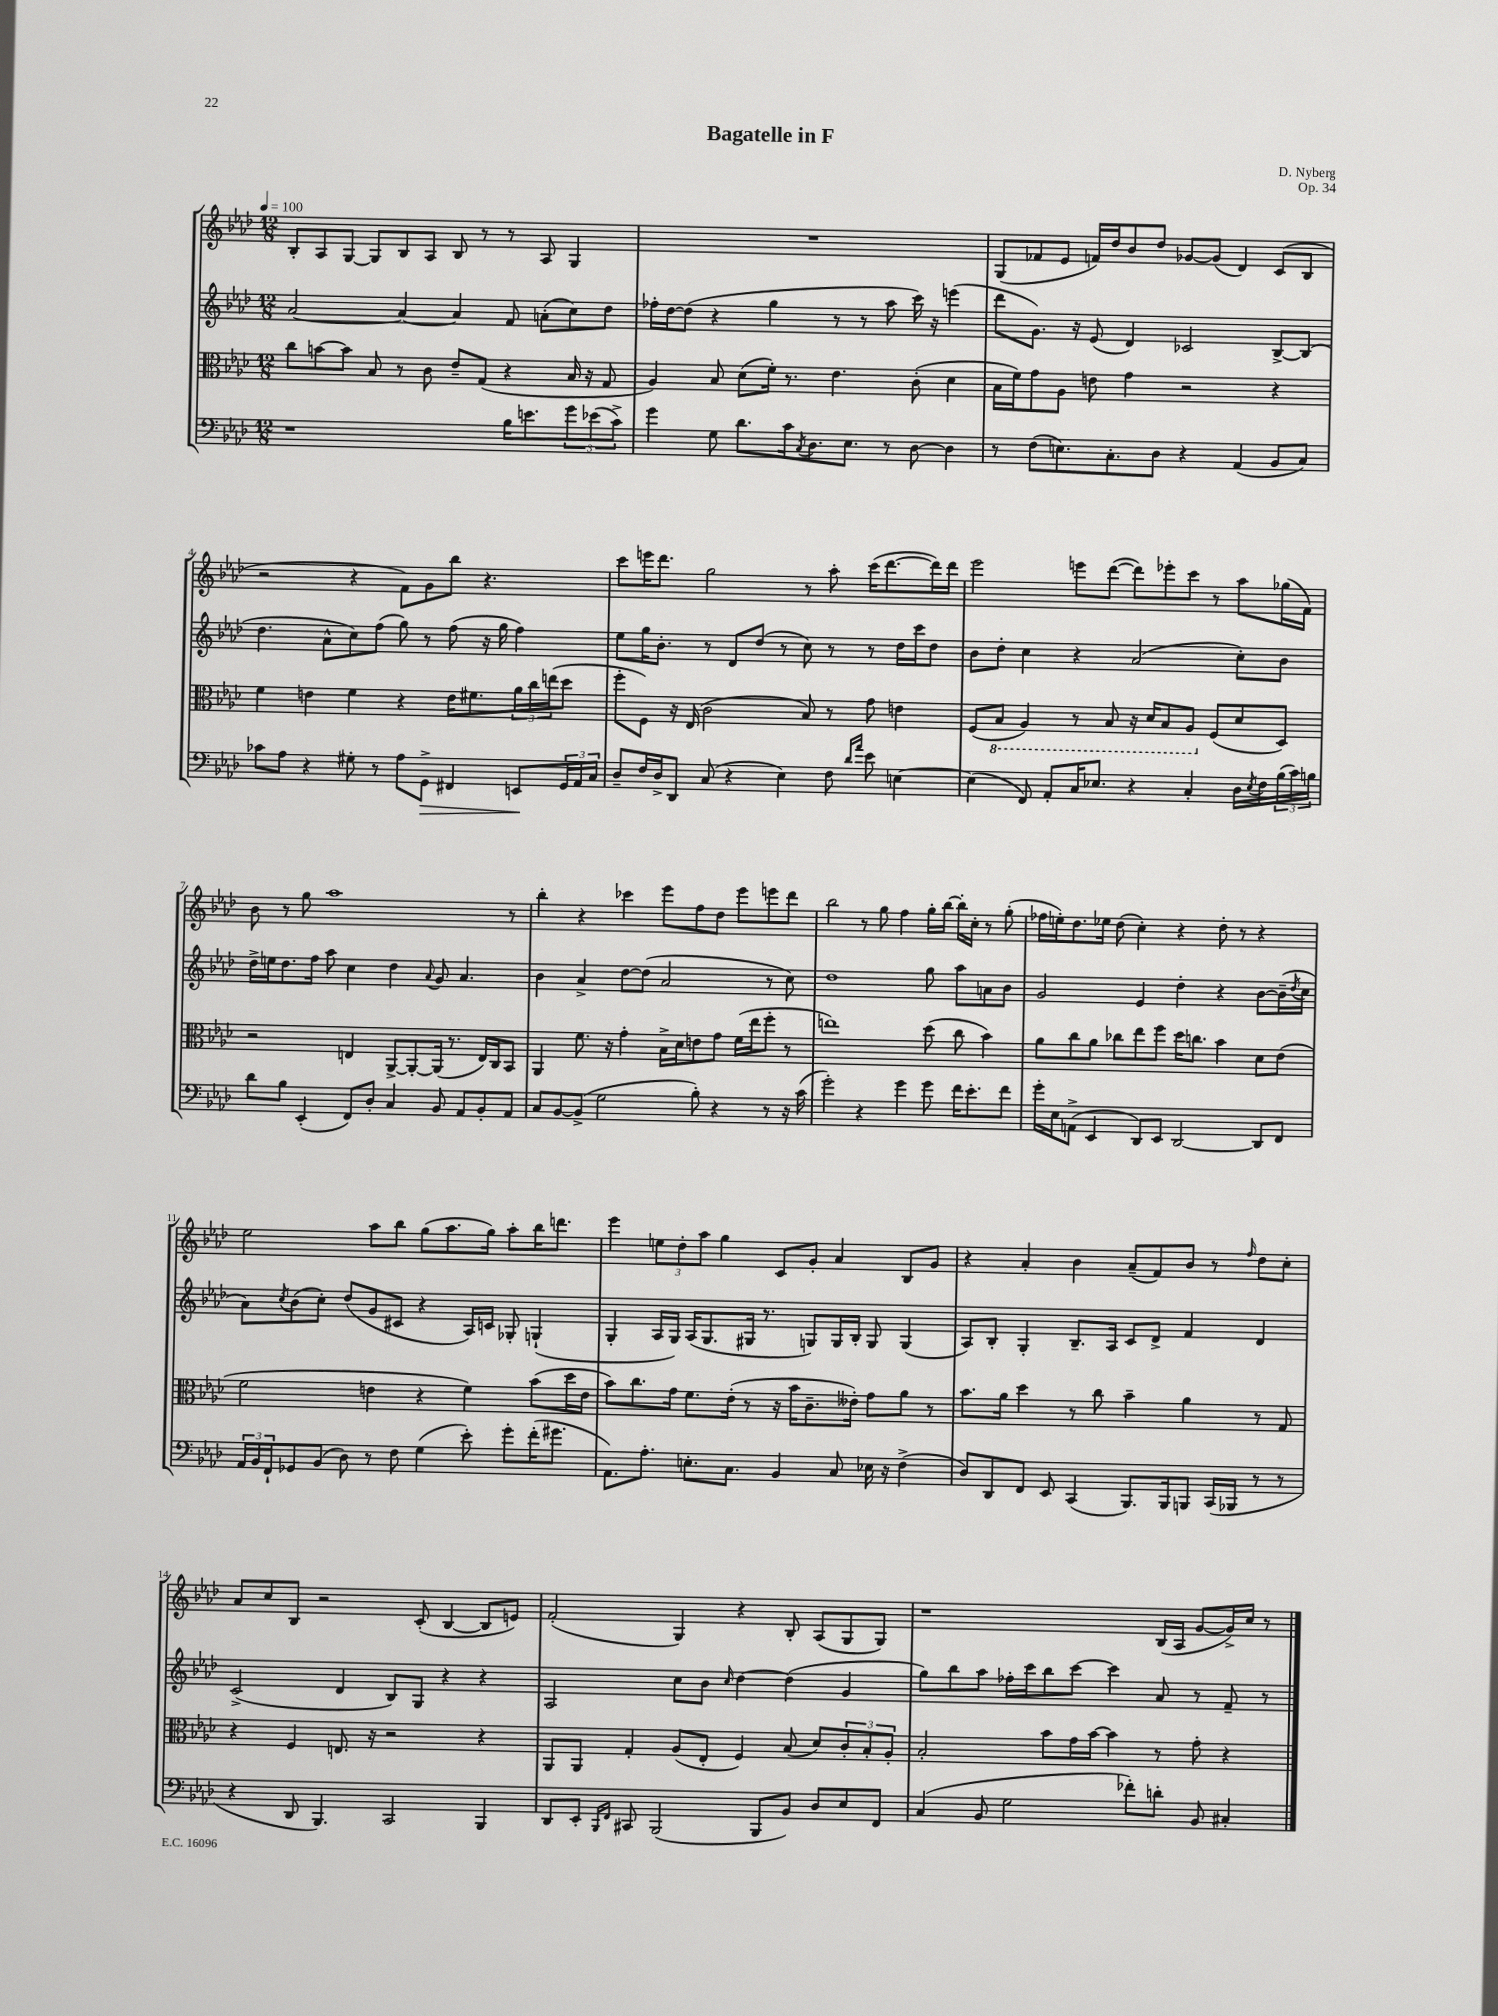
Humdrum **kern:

**kern	**kern	**kern	**kern
*staff4	*staff3	*staff2	*staff1
*clefF4	*clefC3	*clefG2	*clefG2
*k[b-e-a-d-]	*k[b-e-a-d-]	*k[b-e-a-d-]	*k[b-e-a-d-]
*M12/8	*M12/8	*M12/8	*M12/8
*MM100	*MM100	*MM100	*MM100
1r	8cc\L	[2a-/	8B-'/L
.	[8b\	.	8A-/
.	8b\]J	.	[8G/J
.	8B-/	.	8G/]L
.	8r	4a-/_	8B-/
.	8c\	.	8A-/J
.	8e-~/L	4a-/]	8B-/
.	(8G/J	.	8r
16B-\LK	4r	8f/	8r
8.e\	.	.	.
.	.	(8a'\L	8A-/
12g\	16B-/	8cc\)	4G/
.	16r	.	.
(12e-\	.	.	.
.	8G/	8dd-\J	.
12c^\J)	.	.	.
=	=	=	=
4g\	4A-/)	16ff-'\LL	1.r
.	.	[16dd-\J	.
.	.	(8dd-\]J	.
8G\	8B-/	4r	.
8.d-\L	(8d-\L	.	.
.	16f'\Jk)	4gg\	.
16c\k	8.r	.	.
8qC/	.	.	.
8.D-\	.	.	.
.	4.e-\	8r	.
8.E-\J	.	.	.
.	.	8r	.
8r	.	8aa-\	.
[8D-\	(8c'\	16ccc\)	.
.	.	16r	.
4D-\]	4d-\	(4eee\	.
=	=	=	=
8r	16B-\LL	8ddd-\L	(8G/L
.	16f\J)	.	.
(8F\L	8g\	8.g\J)	8f-/
8.E\)	8A-\J	.	8e-/J
.	.	16r	.
.	8e\	(8e-/	16f/LL)
8.C'\	.	.	16dd-/J
.	4g\	4d-/)	8b-/
8D-\J	.	.	8dd-/J
4r	2r	2c-/	[8g-/L
.	.	.	(8g-/]J
(4AA-/	.	.	4d-/)
8BB-/L	4r	[8B-^/L	(8c/L
8C/J)	.	(8B-/]J	8B-/J
=	=	=	=
8c-\L	4f\	4.dd-\	2r
8A-\J	.	.	.
4r	4e\	.	.
.	.	8a-^^\L	.
8G#'\	4f\	8cc\)	4r
8r	.	(8ff\J	.
8A-\L	4r	8gg\)	8f\L)
8GG^\J	.	8r	8g\
4FF#/	16e\LK	(8ff\	8bb-\J
.	8.f#\	.	.
.	.	16r	4.r
.	.	16gg\	.
8EE/L	24a-\L	4ff\)	.
.	24cc\	.	.
.	(24ee\J	.	.
24GG/L	8dd-\J	.	.
24AA-/	.	.	.
24C/JJ	.	.	.
=	=	=	=
8D-~/L	8ff'\L	8ee-\L	8ccc\L
16F/L	8F\J)	16gg\K	16eee\K
16D-^/J	.	8.b-'\J	8.ddd-\J
8DD-/J	16r	.	.
.	(16E-/	.	.
(8C/	2c\	8r	2gg\
4r	.	8d-/L	.
.	.	(8dd-/J	.
4E-\)	.	8r	.
.	8B-/)	8cc\)	8r
8F\	8r	8r	8aa-'\
16qqd-/LL	.	.	.
16qqa-/JJ	.	.	.
8e-\	8g\	8r	(16ccc\LK
.	.	.	[8.ddd-\
[4E\	4e\	16dd-\LL	.
.	.	16ccc\J	.
.	.	8dd-\J	16ddd-\]L)
.	.	.	16ddd-\JJ
=	=	=	=
(4E\]	(8F/L	8b-\L	2eee-\
.	8BB-/J	8dd-'\J	.
8FF/)	4AA-/)	4cc\	.
8AA-'/L	.	.	.
16C/K	8r	4r	8eee\L
8.E-/J	.	.	.
.	8BB-/	.	([8ddd-\J
4r	16r	(2a-/	8ddd-\]L)
.	16D-/LK	.	.
.	8BB-/	.	8eee-'\
4C'/	8AA-/J	.	8ccc\J
.	(8F/L	.	8r
16D-\LL	8d-/	8cc'\L)	8aa-\L
8qE-/	.	.	.
16F\	.	.	.
(24B-\	8D-/J)	8b-\J	(16gg-\L
24c\)	.	.	.
.	.	.	16f\JJ)
24B\JJ	.	.	.
=	=	=	=
8d-\L	2r	16dd-^\LL	8b-\
.	.	16ee\J	.
8B-\J	.	8.dd-\	8r
(4EE-'/	.	.	8gg\
.	.	16ff\Jk	.
.	.	8aa-\	1aa-
8FF/L)	4E/	4cc\	.
8D-'/J	.	.	.
4C/	[8AA-^/L	4dd-\	.
.	8AA-'/_	.	.
.	.	8qqa-/	.
8BB-/	(16AA-/]Jk	8g/	.
.	8.r	.	.
8AA-/L	.	4.a-/	.
8BB-'/	16E/LL)	.	.
.	16C/J	.	.
8AA-/J	8BB-/J	.	8r
=	=	=	=
8C/L	4AA-/	4b-\	4bb-'\
[8BB-/	.	.	.
(8BB-^/]J	8.f\	4a-^/	4r
2G\	.	.	.
.	16r	.	.
.	4g'\	[8dd-\L	4ccc-\
.	.	(8dd-\]J	.
.	16B-^\LL	2a-/	8eee-\L
.	16d-\J	.	.
8B-'\)	8e\	.	8ff\
4r	8g\J	.	8dd-\J
.	(16f\LL	.	8eee-\L
.	16ee-\J	.	.
8r	8ff'\J	8r	8eee\
16r	8r	8cc\)	8ddd-\J
(16c\	.	.	.
=	=	=	=
2g'\)	1ee)	1dd-	2bb-\
4r	.	.	8r
.	.	.	8gg\
4g\	.	.	4ff\
8g\	(8dd-\	8gg\	16gg'\LL
.	.	.	[16bb-\JJ
16f\LK	8cc\	8aa-\L	16bb-'\]LL
8.e-'\	.	.	16cc'\JJ
.	4b-\)	8a\	8r
8f\J	.	8b-\J	(8gg'\
=	=	=	=
16g'\LL	8a-\L	2g/	16ff-\LL
16E-\J	.	.	16ee'\J)
(8AA^\J	8cc\	.	8.dd-\
4EE-/	8a-\J	.	.
.	.	.	16ee-\Jk
.	8cc-\L	.	(8dd-\
8DD-/L)	8ee-\	4e-/	4cc'\)
8EE-/J	8ff\J	.	.
[2DD-/	16dd-\LK	4dd-'\	4r
.	8.cc\J	.	.
.	4b-\	4r	8dd-'\
.	.	.	8r
8DD-/]L	8d-\L	[8b-\L	4r
8FF/J	(8e-\J	(16b-~\]L	.
.	.	8qdd-/	.
.	.	16cc\JJ	.
=	=	=	=
24AA-/LL	2f\	8a-\L)	2ee-\
24BB-/	.	.	.
24FF`/J	.	.	.
.	.	8qcc/	.
8GG-/	.	(8b-\	.
(8BB-/J	.	8cc'\J)	.
8D-\)	.	(8dd-/L	.
8r	4e\	8g/	8aa-\L
8F\	.	8c#/J	8bb-\J
(4G\	4r	4r	(8gg\L
.	.	.	8.aa-\
8e-'\)	4f\)	16A-/LL)	.
.	.	16c/JJ	16gg\Jk)
8g'\L	.	8G-'/	8aa-'\L
(16f'\K	(8b-\L	(4G`/	16bb-\K
8.g#\J	.	.	8.ddd\J
.	16dd-\L	.	.
.	16e\JJ	.	.
=	=	=	=
8.AA-\L)	8b-\L)	4G'/	4eee-\
.	8.cc\	.	.
8.A-'\J	.	.	.
.	.	16A-/LL	12ee\L
.	16g\Jk	16G/JJ)	.
.	.	.	12dd-'\
8.E'\L	8.f\L	(16A-/LK	.
.	.	.	12aa-\J
.	.	8.G/	.
.	.	.	4gg\
8.C\J	(16e-'\Jk	.	.
.	8r	16G#/Jk	.
.	.	8.r	.
4BB-/	16r	.	8c/L
.	16b-\LK	.	.
.	8.c~\	8G/L)	8g'/J
8C/	.	16G/L	4a-/
.	16e--'\Jk)	16B-'/JJ	.
16E-\	8g\L	8G/	.
16r	.	.	.
(4F^\	8a-\J	(4G/	8B-/L
.	8r	.	8g/J
=	=	=	=
8D-/L)	8.b-\L	8A-/L)	4r
8DD-/	.	8B-'/J	.
.	16a-\Jk	.	.
8FF/J	4dd-\	4G'/	4a-'/
8EE-/	.	.	.
(4CC/	8r	8.B-~/L	4b-\
.	8cc\	.	.
.	.	16A-/Jk	.
8.BBB-/L)	4b-~\	8c/L	(8a-~/L
.	.	8d-^/J	8f/)
16BBB-/k	.	.	.
8BBB/J	4a-\	4f/	8b-/J
(16CC/LL	.	.	8r
16BBB-/JJ	.	.	.
.	.	.	16qqff/
8r	8r	4d-/	8dd-\L
8r	8G/	.	8cc'\J
=	=	=	=
4r	4r	(2c^/	8a-/L
.	.	.	8cc/
8DD-/	4F/	.	8B-/J
4.BBB-/)	.	.	2r
.	8.E/	4d-/	.
.	16r	.	.
2CC/	2r	8B-/L)	.
.	.	8G/J	(8c'/
.	.	4r	[4B-/
4BBB-/	4r	4r	8B-/]L
.	.	.	8e/J)
=	=	=	=
8DD-/L	8AA-/L	2A-/	(2f'/
8EE-'/J	8AA-/J	.	.
16qqBBB-/LL	.	.	.
16qqFF/JJ	.	.	.
8CC#/	4G'/	.	.
(2BBB-/	.	.	.
.	(8A-/L	8cc\L	4G/)
.	8E-'/J	8b-\J	.
.	.	16qqcc/	.
.	4F/)	[4dd-\	4r
8BBB-/L	.	.	.
8BB-/J)	(8B-/	(4dd-\]	8B-'/
8D-/L	8d-/L)	.	(8A-/L
8E-/	12c'/	4g/	8G/
.	12B-'/	.	.
8FF/J	.	.	8G/J)
.	12A-'/J	.	.
=	=	=	=
(4C/	2B-'/	8gg\L)	1r
.	.	8bb-\	.
8BB-/	.	8aa-\J	.
2G\	.	16ff-'\LL	.
.	.	16ccc\J	.
.	8b-\L	8bb-\	.
.	16g\L	[8ccc\J	.
.	[16b-\JJ	.	.
.	4b-\]	4ccc\]	.
8f-'\L)	.	.	.
8d'\J	8r	8a-/	(16B-/LL
.	.	.	16A-/JJ
8BB-/	8g'\	8r	[8g/L
4C#'/	4r	8f~/	16g^/]L)
.	.	.	16cc/JJ
.	.	8r	8r
==	==	==	==
*-	*-	*-	*-
